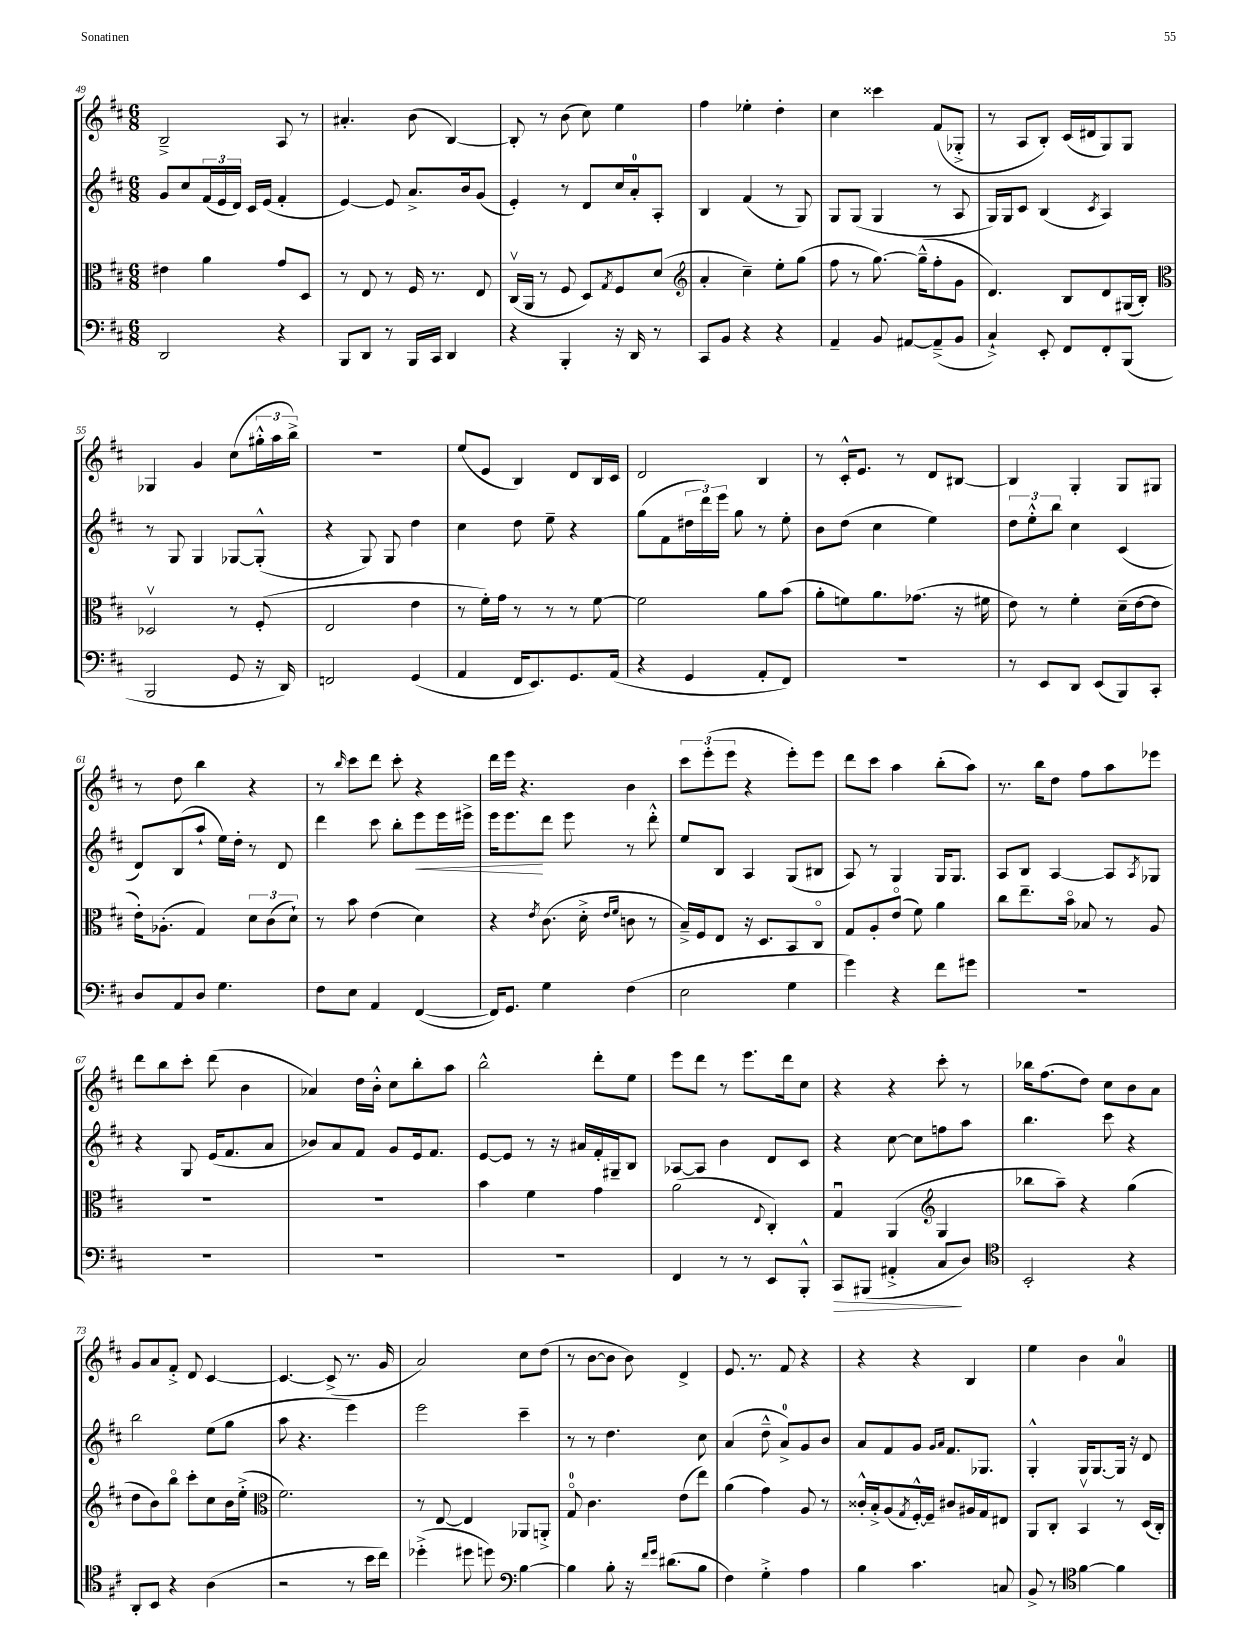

**kern	**dynam	**kern	**kern	**dynam	**kern
*part4	*part4	*part3	*part2	*part2	*part1
*staff4	*staff4	*staff3	*staff2	*staff2	*staff1
*clefF4	*	*clefC3	*clefG2	*	*clefG2
*k[f#c#]	*	*k[f#c#]	*k[f#c#]	*	*k[f#c#]
*M6/8	*	*M6/8	*M6/8	*	*M6/8
=49	=49	=49	=49	=49	=49
2DD/	.	4e#X\	8g/L	.	2B~^/
.	.	.	8cc#/	.	.
.	.	4a\	(24f#/L	.	.
.	.	.	24e/	.	.
.	.	.	24d/JJ)	.	.
.	.	.	16c#/LL	.	.
.	.	.	(16e/JJ	.	.
4r	.	8g/L	4f#'/	.	8A/
.	.	8D/J	.	.	8r
=50	=50	=50	=50	=50	=50
8BBB/L	.	8r	[4e/)	.	4.a#X'/
8DD/J	.	8E/	.	.	.
8r	.	8r	8e/]	.	.
16BBB/LL	.	16F#/	8.a^/L	.	(8b\
16CC#/JJ	.	8.r	.	.	.
4DD/	.	.	.	.	[4B/)
.	.	.	16b/k	.	.
.	.	8E/	(8g/J	.	.
=51	=51	=51	=51	=51	=51
4r	.	(16C#v/LL	4e'/)	.	8B'/]
.	.	16AA/JJ	.	.	.
.	.	8r	.	.	8r
4BBB'/	.	8F#/	8r	.	(8b\
.	.	8D/L)	8d/L	.	8cc#\)
.	.	8qG/	.	.	.
16r	.	8F#/	16cc#/L	.	4ee\
16DD/	.	.	16a'/J	.	.
8r	.	(8d/J	8A'/J	.	.
=52	=52	=52	=52	=52	=52
*	*	*clefG2	*	*	*
8CC#/L	.	4a'/	4B/	.	4ff#\
8BB/J	.	.	.	.	.
4r	.	4cc#~\)	(4f#/	.	4ee-X'\
4r	.	8ee'\L	8r	.	4dd'\
.	.	(8gg\J	8G/)	.	.
=53	=53	=53	=53	=53	=53
4AA~/	.	8ff#\	8G/L	.	4cc#\
.	.	8r	(8G/J	.	.
8BB/	.	[8.gg\)	4G/	.	4ccc##X\
[8AA#X/L	.	.	.	.	.
.	.	(16gg~^^\KL]	.	.	.
(8AA#~^/]	.	8ff#'\	8r	.	(8f#/L
8BB/J	.	8g\J	8A/	.	8G-X'^/J
=54	=54	=54	=54	=54	=54
4C#`^/)	.	4.d/)	16G/LL)	.	8r
.	.	.	16G/J	.	.
.	.	.	8c#/J	.	8A/L
8EE'/	.	.	(4B/	.	8B'/J)
8FF#/L	.	8B/L	.	.	(16c#/LL
.	.	.	.	.	16d#X/J
.	.	.	8qc#/	.	.
8FF#'/	.	8d/	4A/)	.	8G/)
(8BBB/J	.	(16G#X/L	.	.	8G/J
.	.	16B'/JJ)	.	.	.
!!LO:LB:g=z
=55	=55	=55	=55	=55	=55
*	*	*clefC3	*	*	*
2BBB/	.	2D-Xv/	8r	.	4G-X/
.	.	.	8G/	.	.
.	.	.	4G/	.	4g/
8GG/	.	8r	[8G-X/L	.	(8cc#\L
16r	.	(8F#'/	(8G-'^^/J]	.	24gg#X'^^\L
.	.	.	.	.	24aa\
16DD/)	.	.	.	.	.
.	.	.	.	.	24bb^\JJ)
=56	=56	=56	=56	=56	=56
2FFn/	.	2E/	4r	.	2.r
.	.	.	8G/)	.	.
.	.	.	8G/	.	.
(4GG/	.	4e\	4dd\	.	.
=57	=57	=57	=57	=57	=57
4AA/	.	8r	4cc#\	.	(8ee/L
.	.	16f#'\LL)	.	.	8e/J
.	.	16g\JJ	.	.	.
16FF#/KL	.	8r	8dd\	.	4B/)
8.EE/)	.	.	.	.	.
.	.	8r	8ee~\	.	.
8.GG/	.	8r	4r	.	8d/L
.	.	[8f#\	.	.	16B/L
(16AA/Jk	.	.	.	.	16c#/JJ
=58	=58	=58	=58	=58	=58
4r	.	2f#\]	(8gg\L	.	2d/
.	.	.	8f#\	.	.
4GG/	.	.	24dd#X\L	.	.
.	.	.	24ddd\)	.	.
.	.	.	24eee\JJ	.	.
.	.	.	8gg\	.	.
8AA'/L	.	8a\L	8r	.	4B/
8FF#/J)	.	(8b\J	8ee'\	.	.
=59	=59	=59	=59	=59	=59
2.r	.	8a'\L	8b\L	.	8r
.	.	8fn\)	(8dd\J	.	16c#'^^/KL
.	.	.	.	.	8.e/J
.	.	8.a\	4cc#\	.	.
.	.	.	.	.	8r
.	.	(8.g-X\J	.	.	.
.	.	.	4ee\)	.	8d/L
.	.	16r	.	.	[8B#X/J
.	.	16f#X\	.	.	.
=60	=60	=60	=60	=60	=60
8r	.	8e\)	12dd\L	.	4B#/]
.	.	.	12ee'^^\	.	.
8EE/L	.	8r	.	.	.
.	.	.	12bb\J	.	.
8DD/J	.	4f#'\	4cc#\	.	4G'/
(8EE/L	.	.	.	.	.
8BBB/)	.	(16d~\LL	(4c#/	.	8G/L
.	.	[16e\J	.	.	.
8CC#'/J	.	8e\J]	.	.	8G#X/J
!!LO:LB:g=z
=61	=61	=61	=61	=61	=61
8D/L	.	16e'\KL)	8d/L)	.	8r
.	.	(8.A-X'\J	.	.	.
8AA/	.	.	(8B/	.	8dd\
8D/J	.	4G/)	8aa`/J	.	4bb\
4.G\	.	.	16ee\LL)	.	.
.	.	.	16dd'\JJ	.	.
.	.	12d\L	8r	.	4r
.	.	(12c#\	.	.	.
.	.	.	8d/	.	.
.	.	12d`\J)	.	.	.
=62	=62	=62	=62	=62	=62
8F#\L	.	8r	4ddd\	.	8r
.	.	.	.	.	16qqbb/
8E\J	.	8b\	.	.	8ccc#\L
4AA/	.	(4e\	8ccc#\	.	8ddd\J
.	.	.	8bb'\L	.	8ccc#'\
!	!	!	!	!LO:HP:b	!
([4FF#/	.	4d\)	8eee\	<	4r
.	.	.	16eee\L	.	.
.	.	.	16eee#X^\JJ	.	.
=63	=63	=63	=63	=63	=63
16FF#/KL])	.	4r	16eee\KL	.	16ddd\LL
8.GG/J	.	.	8.eee\	.	16eee\JJ
.	.	.	.	.	4.r
.	.	8qe/	.	.	.
4G\	.	(8.c#\	8ddd\J	[	.
.	.	.	8eee\	.	.
.	.	16d'^\	.	.	.
.	.	16qqe/LL	.	.	.
.	.	16qqf#/JJ	.	.	.
(4F#\	.	8cn\	8r	.	4b\
.	.	8r	8ddd'^^\	.	.
=64	=64	=64	=64	=64	=64
2E\	.	16B~^/LL)	8ee/L	.	12ccc#\L
.	.	16F#/J	.	.	.
.	.	.	.	.	(12eee'\
.	.	8E/J	8B/J	.	.
.	.	.	.	.	12eee\J
.	.	16r	4A/	.	4r
.	.	8.D/L	.	.	.
4G\	.	8BB/	(8G/L	.	8eee'\L)
.	.	8C#/J	8B#X/J	.	8eee\J
=65	=65	=65	=65	=65	=65
4g\)	.	8G/L	8A/)	.	8ddd\L
.	.	8A'/	8r	.	8ccc#\J
4r	.	(8e/J	4G/	.	4aa\
.	.	8f#\)	.	.	.
8f#\L	.	4a\	16G/KL	.	(8bb'\L
.	.	.	8.G/J	.	.
8g#X\J	.	.	.	.	8aa\J)
=66	=66	=66	=66	=66	=66
2.r	.	8cc#\L	8A/L	.	8.r
.	.	8.ee~\	8B/J	.	.
.	.	.	.	.	16bb\KL
.	.	.	[4A/	.	8dd\J
.	.	16b\Jk	.	.	.
.	.	8B-X/	.	.	8ff#\L
.	.	8r	8A/L]	.	8aa\
.	.	.	8qA/	.	.
.	.	8A/	8G-X/J	.	8eee-X\J
!!LO:LB:g=z
=67	=67	=67	=67	=67	=67
2.r	.	2.r	4r	.	8ddd\L
.	.	.	.	.	8bb\
.	.	.	8G/	.	8ccc#'\J
.	.	.	(16e/KL	.	(8ddd\
.	.	.	8.f#/	.	.
.	.	.	.	.	4b\
.	.	.	8a/J	.	.
=68	=68	=68	=68	=68	=68
2.r	.	2.r	8b-X/L)	.	4a-X/)
.	.	.	8a/	.	.
.	.	.	8f#/J	.	16dd\LL
.	.	.	.	.	16b'^^\JJ
.	.	.	8g/L	.	8cc#\L
.	.	.	16e/k	.	8bb'\
.	.	.	8.f#/J	.	.
.	.	.	.	.	8aa\J
=69	=69	=69	=69	=69	=69
2.r	.	4b\	[8e/L	.	2bb^^\
.	.	.	8e/J]	.	.
.	.	4f#\	8r	.	.
.	.	.	16r	.	.
.	.	.	16a#X/LL	.	.
.	.	4g\	16f#'/	.	8ddd'\L
.	.	.	16G#X~/J	.	.
.	.	.	8B/J	.	8ee\J
=70	=70	=70	=70	=70	=70
4FF#/	.	(2a\	[8A-X/L	.	8eee\L
.	.	.	8A-/J]	.	8ddd\J
8r	.	.	4b\	.	8r
8r	.	.	.	.	8.eee\L
.	.	8qqE/	.	.	.
8EE/L	.	4C#'/)	8d/L	.	.
.	.	.	.	.	16ddd\k
8BBB'^^/J	.	.	8c#/J	.	8cc#\J
=71	=71	=71	=71	=71	=71
!	!LO:HP:b	!	!	!	!
8CC#/L	>	4Gu/	4r	.	4r
(8BBB#X/J	.	.	.	.	.
4AA#X'^/	.	(4AA/	[8cc#\	.	4r
.	.	.	8cc#\L]	.	.
*	*	*clefG2	*	*	*
8C#/L	.	4G/	8ffn\	.	8ccc#'\
8D/J)	]	.	8aa\J	.	8r
=72	=72	=72	=72	=72	=72
*clefC4	*	*	*	*	*
2BB'/	.	8bb-X\L	4.bb\	.	16bb-X\KL
.	.	.	.	.	(8.ff#\
.	.	8aa~\J)	.	.	.
.	.	4r	.	.	8dd\J)
.	.	.	8ccc#\	.	8cc#\L
4r	.	(4gg\	4r	.	8b\
.	.	.	.	.	8a\J
!!LO:LB:g=z
=73	=73	=73	=73	=73	=73
8AA'/L	.	8dd\L	2bb\	.	8g/L
8BB/J	.	8b\)	.	.	8a/
4r	.	8bb\J	.	.	8f#'^/J
.	.	8ccc#'\L	.	.	8d/
(4A\	.	8cc#\	(8ee\L	.	[4c#/
.	.	16b\L	8gg\J	.	.
.	.	(16ee'^\JJ	.	.	.
=74	=74	=74	=74	=74	=74
*	*	*clefC3	*	*	*
2r	.	2.f#\)	8aa\	.	4.c#/_
.	.	.	4.r	.	.
.	.	.	.	.	(8c#^/]
8r	.	.	4eee\)	.	8.r
16b\LL	.	.	.	.	.
16cc#\JJ)	.	.	.	.	16g/
=75	=75	=75	=75	=75	=75
(4dd-X'^\	.	8r	2eee\	.	2a/)
.	.	[8E/	.	.	.
8dd#X\	.	4E/]	.	.	.
8ddn\)	.	.	.	.	.
*clefF4	*	*	*	*	*
[4B\	.	8AA-X/L	4ccc#~\	.	8cc#\L
.	.	8AAn'^/J	.	.	(8dd\J
=76	=76	=76	=76	=76	=76
4B\]	.	8G/	8r	.	8r
.	.	4.c#\	8r	.	[8b\L
8B'\	.	.	4.dd\	.	8b\J]
16r	.	.	.	.	8b\)
16qqf#/LL	.	.	.	.	.
16qqg/JJ	.	.	.	.	.
(8.d#X\L	.	.	.	.	.
.	.	(8e\L	.	.	4d^/
8B\J	.	8ee\J)	8cc#\	.	.
=77	=77	=77	=77	=77	=77
4F#\)	.	(4a\	(4a/	.	8.e/
.	.	.	.	.	8.r
4G'^\	.	4g\)	8dd~^^\	.	.
.	.	.	8a^/L)	.	8f#/
4A\	.	8A/	8g/	.	4r
.	.	8r	8b/J	.	.
=78	=78	=78	=78	=78	=78
4B\	.	16c##X'^^/LL	8a/L	.	4r
.	.	16B'^/J	.	.	.
.	.	(8A/	8f#/	.	.
.	.	8qG/	.	.	.
4.c#\	.	[16F#'^^/L)	8g/J	.	4r
.	.	16F#~/JJ]	.	.	.
.	.	.	16qqg/LL	.	.
.	.	.	16qqa/JJ	.	.
.	.	8c#X/L	8.f#/L	.	.
.	.	16A#X/L	.	.	4B/
.	.	16G/J	8.G-X/J	.	.
8Cn/	.	8E#X/J	.	.	.
=79	=79	=79	=79	=79	=79
8BB^/	.	8AA/L	4G'^^/	.	4ee\
8r	.	8C#'/J	.	.	.
*clefC4	*	*	*	*	*
[4f#\	.	4BBv/	16G/KL	.	4b\
.	.	.	[8.G/	.	.
4f#\]	.	8r	16G/Jk]	.	4a/
.	.	.	16r	.	.
.	.	(16D/LL	8d/	.	.
.	.	16C#'/JJ)	.	.	.
==	==	==	==	==	==
*-	*-	*-	*-	*-	*-
